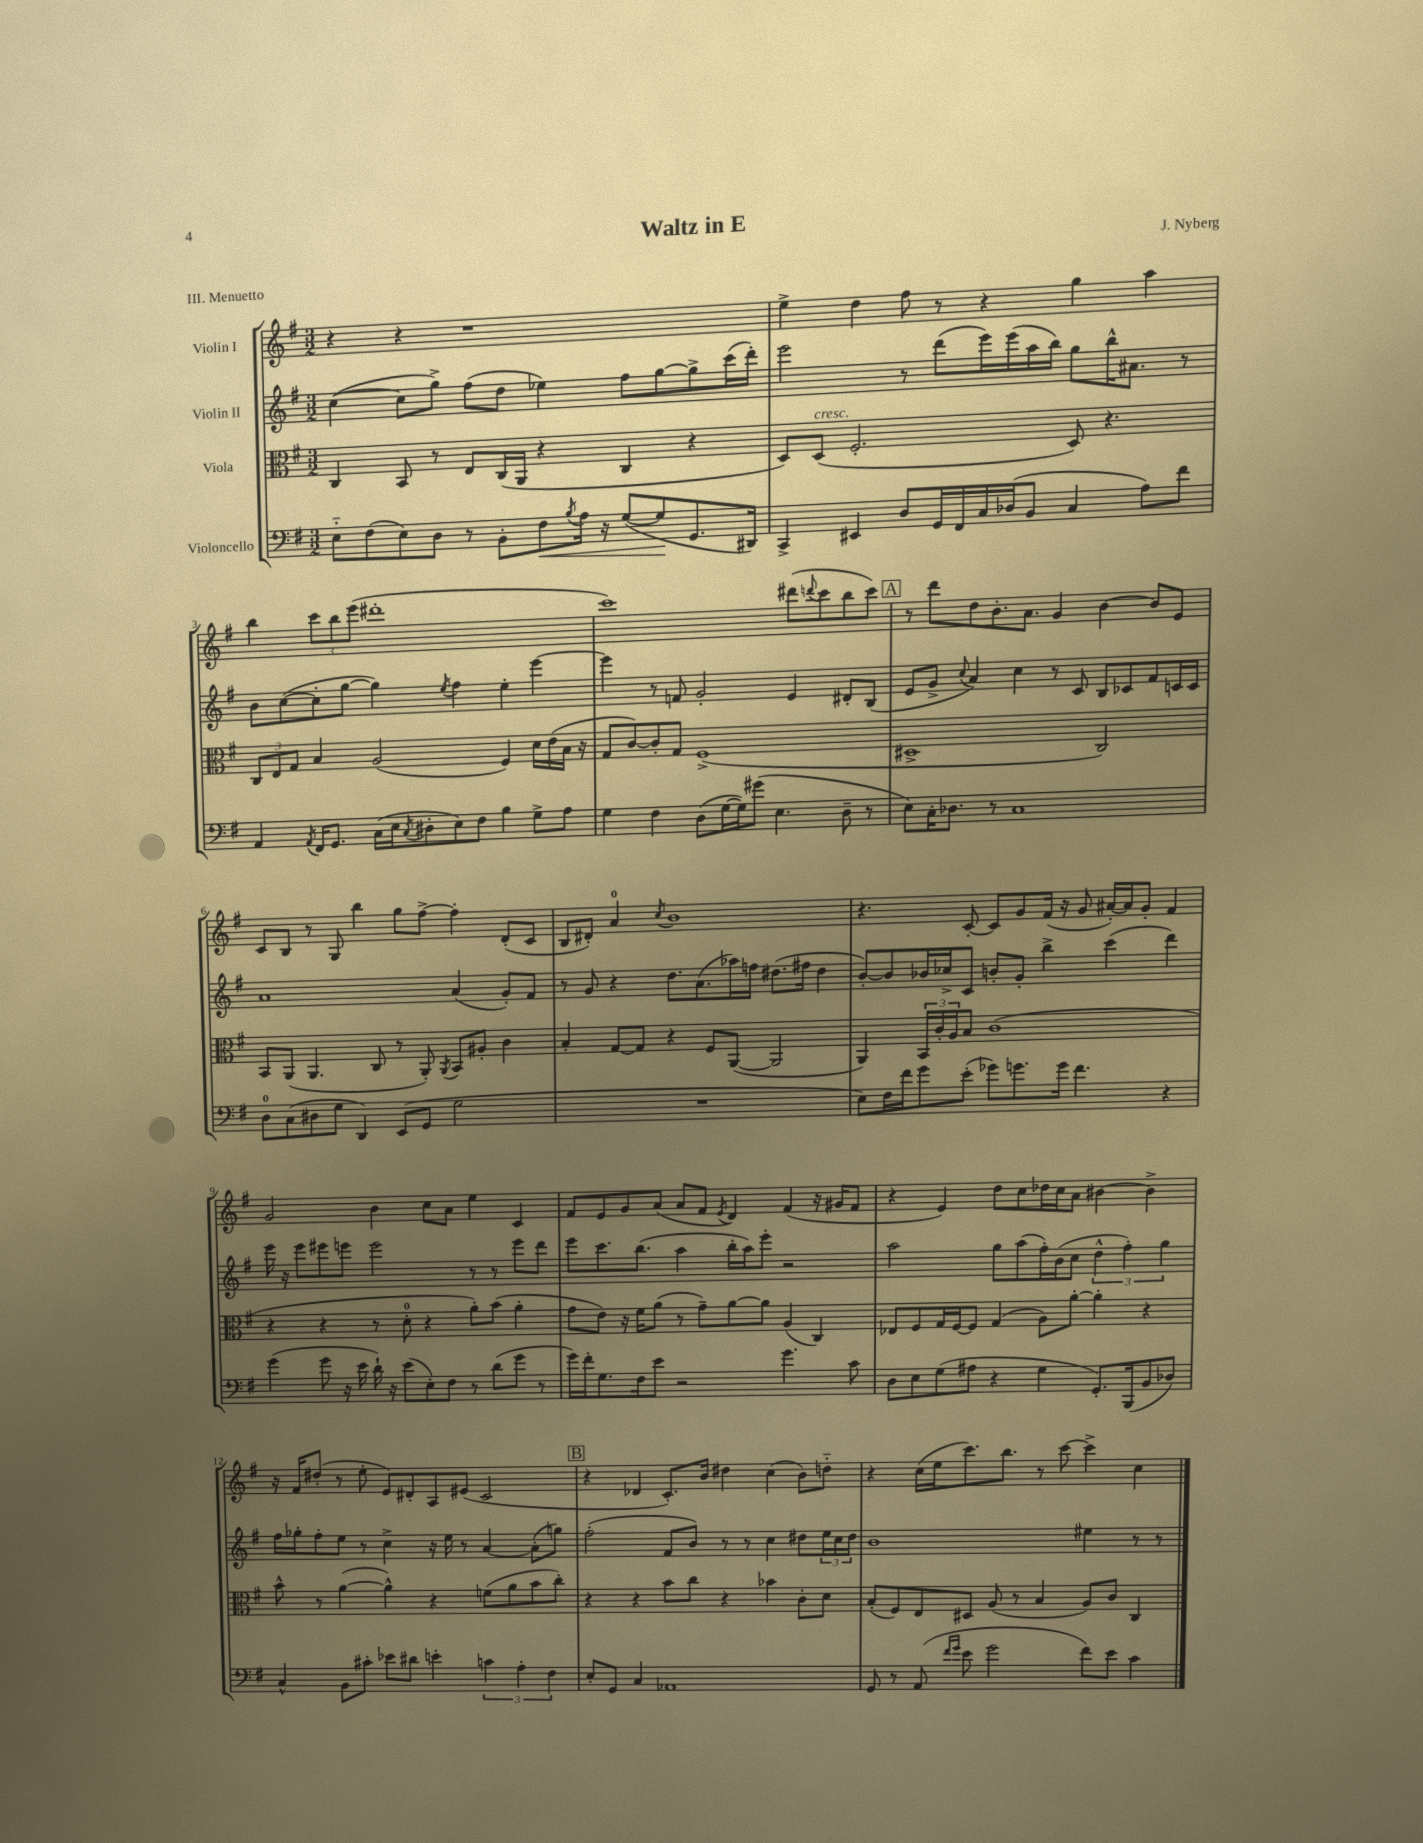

**kern	**kern	**kern	**kern
*staff4	*staff3	*staff2	*staff1
*clefF4	*clefC3	*clefG2	*clefG2
*k[f#]	*k[f#]	*k[f#]	*k[f#]
*M3/2	*M3/2	*M3/2	*M3/2
8E'~\L	4C/	([4cc\	4r
(8F#\	.	.	.
8E\)	8BB/	8cc\]L	4r
8D\J	8r	8gg^\J)	.
8r	8E/L	(8ff#\L	1r
8BB'\L	(16C/L	8dd\J	.
.	16AA/JJ	.	.
8F#\	4r	4ee-\)	.
8qB/	.	.	.
16A\Jk	.	.	.
16r	.	.	.
([8G/L	4C/	8ff#\L	.
8G/]	.	[8gg\	.
8.GG/	4r	8gg^\]	.
.	.	(16ccc\L	.
16DD#/Jk)	.	16ddd'\JJ)	.
=	=	=	=
4CC^/	8D/L)	2eee\	4ee^\
.	(8D/J	.	.
4EE#/	2.F#'/	.	4dd\
8D/L	.	8r	8ff#\
16GG/L	.	(8ddd\L	8r
16FF#/	.	.	.
16C/	.	16eee\L)	4r
(16D-/J	.	(16eee\	.
8BB/J	.	16aa\	.
.	.	16bb\JJ)	.
4C/	8D/)	8gg\L	4gg\
.	4.r	16bb^^\K	.
.	.	8.a#\J	.
8A\L)	.	.	4aa\
8f#\J	.	8r	.
=	=	=	=
4AA/	12C/L	8b\L	4bb\
.	12E/	.	.
.	.	([8cc\	.
.	12G/J	.	.
8qAA/	.	.	.
16FF#/LK	4B/	8cc'\]	12ccc\L
8.GG/J	.	.	.
.	.	.	12bb\
.	.	[8gg\J	.
.	.	.	(12eee\J
(16C\LL	(2A/	4gg\])	1ddd#'
16E\J	.	.	.
8qC/	.	.	.
8D#'\	.	.	.
.	.	8qee/	.
8E\)	.	4ff#\	.
8F#\J	.	.	.
4B\	4F#/)	4ee'\	.
8G^\L	16d\LL	[4eee\	.
.	(16e\	.	.
8A\J	16B\JJ	.	.
.	16r	.	.
=	=	=	=
4G\	8G/L	4eee\]	1ccc)
.	[8c/)	.	.
4F#\	8c'/]	8r	.
.	8G/J	8f/	.
(8D\L	(1F#^	2g'/	.
[16G\L	.	.	.
16G\]J)	.	.	.
(8g#\J	.	.	.
4.E\	.	.	.
.	.	4e/	(8ddd#\L
.	.	.	8qqddd/
.	.	.	8ccc\
8D~\	.	8d#'/L	8bb\
8r	.	(8B/J	8ccc\J)
=	=	=	=
8E\L)	1D#^	8e/L	8r
16C'\K	.	8g^/J	8ddd\L
8.D-\J	.	.	.
.	.	8qqcc/	.
.	.	4a/)	8dd\
8r	.	.	8.b'\
1C	.	4cc\	.
.	.	.	8.a\J
.	.	8r	4g/
.	.	8c/	.
.	2C/)	8B/L	[4b\
.	.	8c-/	.
.	.	8f#/	8b/]L
.	.	16c/L	8e/J
.	.	16c/JJ	.
=	=	=	=
8D\L	8BB/L	1a	8c/L
(8C\	(8AA/J	.	8B/J
8D#\	4.AA/	.	8r
8G\J	.	.	8G/
4DD/)	.	.	4bb\
.	8C/	.	.
(8EE/L	8r	.	8gg\L
8GG/J	8AA'/)	.	[8ff#^\J
.	8qAA/	.	.
2G\	8BB/L	(4a/	4ff#'\]
.	8A#'/J	.	.
.	4c\	8g'/L)	(8d'/L
.	.	8f#/J	8c/J
=	=	=	=
1.r	4B'/	8r	8B/L
.	.	8g/	8d#'/J)
.	[8G/L	4r	4a/
.	8G/]J	.	.
.	.	.	8qcc/
.	4r	8.dd\L	1b
.	.	(8.a\	.
.	8F#/L	.	.
.	([8AA/J	16aa-\L)	.
.	.	16ff\JJ	.
.	2AA/]	(8.dd#\L	.
.	.	16ff#\Jk	.
.	.	4dd#\	.
=	=	=	=
8E\L)	4AA/)	[8b'/L)	4.r
16F#\L	.	8b/]	.
16f#\J	.	.	.
8g\	24BB/LL	16b-/L	.
.	24c'/	.	.
.	.	16cc-^/J	.
.	24A/J	.	.
(8e'\J	8B/J	8c/J	[8c'/
8g-\L)	(1c	8b'/L	8c/]L
8.g\	.	8g'/J	8g/
.	.	4bb^\	(16f#/Jk
16g\Jk	.	.	16r
4.f#\	.	.	8g/
.	.	(4ccc\	[16a#'/LL)
.	.	.	16a#/]J
.	.	.	8g'/J
4r	.	4ddd\)	4f#/
=	=	=	=
(4g\	4r	16eee\	2g/
.	.	16r	.
.	.	8eee\L	.
8g\	4r	8eee#\	.
16r	.	8eee\J	.
16e\	.	.	.
16d`\)	8r	2eee\	4b\
16r	.	.	.
(8e\L	8d'\	.	.
8E'\)	4r	.	8cc\L
8F#\J	.	.	8a\J
8r	8a'\L)	8r	4ee\
(8d\L	(8b\J	8r	.
8g\J	4a'\	8eee\L	4c/
8r	.	8ddd\J	.
=	=	=	=
16g\LL)	8g\L	8eee\L	8f#/L
16f#'\J	.	.	.
8.G\	8e\J)	8.ccc\	8e/
.	16r	.	8g/
16F#\k	16f#\LK	(8.bb\J	.
8e\J	(8a\J	.	(8a/J
2r	8r	4aa\	8a/L
.	8g~\L)	.	8f#/J
.	.	.	8qe/
.	[8a\	16bb'\LL	4d/)
.	.	16aa\J)	.
.	8a\]J	8eee'\J	.
4.g\	(4A/	2r	(4f#/
.	4C/)	.	16r
.	.	.	16g#/LK
8c\	.	.	8f#/J
=	=	=	=
8D\L	8E-/L	2aa\	4r
8E\	8F#/	.	.
(8G\	16G/L	.	4e/)
.	[16F#/J	.	.
8A#\J	8F#/]J	.	.
4r	(4G/	8gg\L	8dd\L
.	.	(8aa\	8cc\
4G\	8A\L)	16ff#'\L)	16dd-\L
.	.	(16b\J	16cc\J
.	[8a'\J	8cc\J	8a\J
8.GG'/L)	4a'\]	6dd^^\	[4b#\
.	.	6ff#'\)	.
(16BBB/k	.	.	.
8BB/	4r	.	4b#^\]
.	.	6gg\	.
8D-/J)	.	.	.
=	=	=	=
4C^^/	8b^^\	16ff#\LL	16r
.	.	16gg-'\J	16f#/LK
.	8r	8ff#'\	(8dd#'/J
8BB\L	([4a\	8ee\J	8r
8c#'\J	.	8r	8ee'\
8e-\L	4a^^\])	4cc^\	8e/L)
8d#\J	.	.	8d#'/
4e'\	4r	16r	8A/
.	.	16ee\	.
.	.	8r	(8e#/J
6c\	(8f\L	[4a/	2c/
.	8a\	.	.
6A'\	.	.	.
.	8b\	(8a'\]L	.
6F#\	.	.	.
.	8cc'\J)	8gg\J)	.
=	=	=	=
8E'/L	4r	(2ff#'\	4r
8GG/J	.	.	.
4C/	4r	.	4d-/
1AA-	8b\L	8f#/L	8.c'/L)
.	8cc\J	8b/J)	.
.	.	.	16b/Jk
.	4r	8r	4dd#\
.	.	8r	.
.	4b-\	4cc\	(4cc\
.	8c'\L	8dd#\L	8b\L)
.	8d\J	24ee\L	8dd'~\J
.	.	24cc\	.
.	.	24dd#\JJ	.
=	=	=	=
8GG/	(8B'/L	1b	4r
8r	8F#/)	.	.
(8AA/	8E/	.	(16cc\LL
.	.	.	16ee\J
16qqf#/LL	.	.	.
16qqg/JJ	.	.	.
8e\	8D#/J	.	8.ccc\)
2g\	(8A/	.	.
.	.	.	8.bb\J
.	8r	.	.
.	4B/	.	8r
.	.	.	[8ccc\
8f#\L)	8A/L)	4ee#\	4ccc^\]
8e\J	8c/J	.	.
4c\	4C/	8r	4cc\
.	.	8r	.
==	==	==	==
*-	*-	*-	*-
